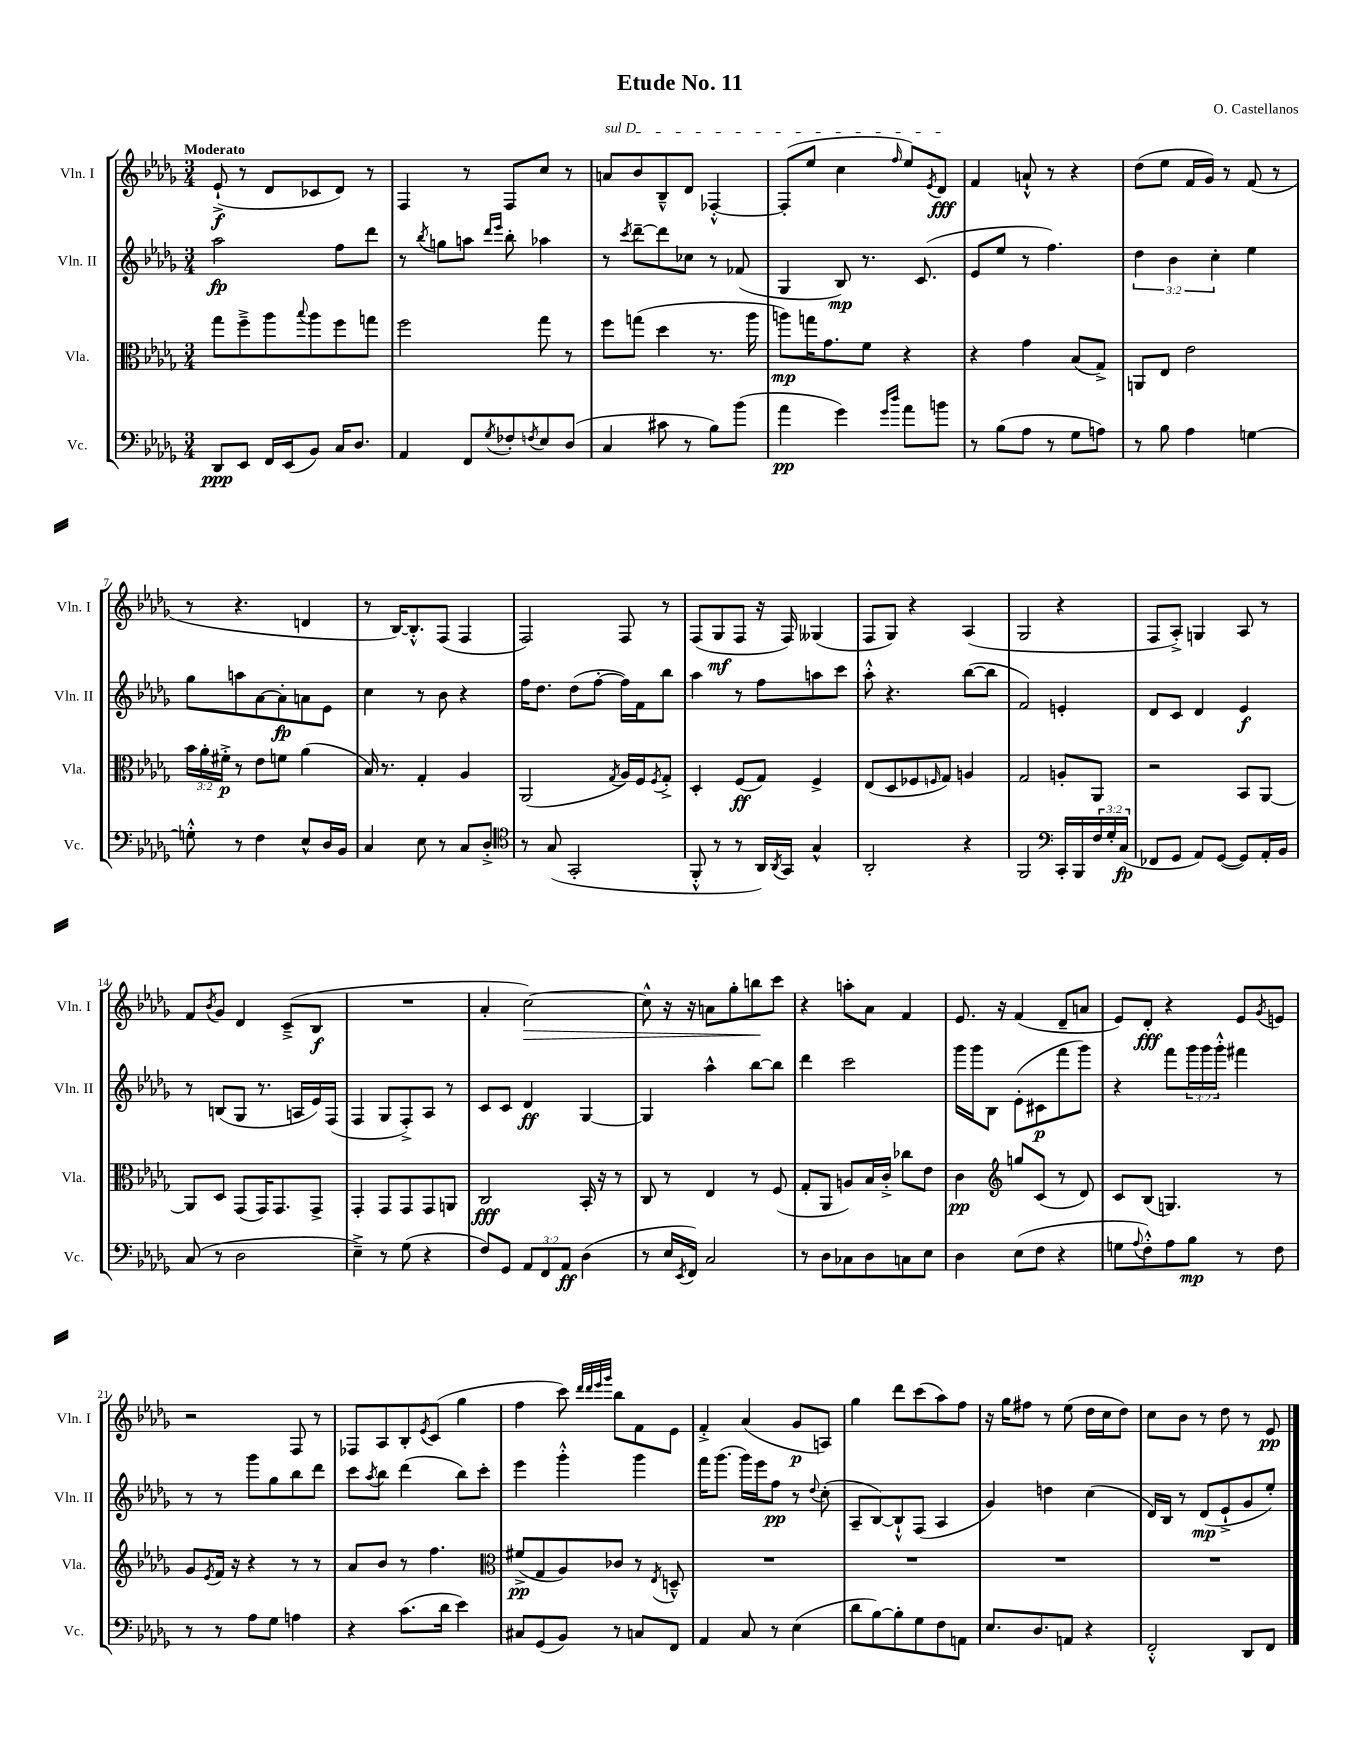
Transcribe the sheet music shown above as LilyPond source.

\header { title = "Etude No. 11" composer = "O. Castellanos" }
<<
\new StaffGroup <<
\new Staff = "s0" \with { instrumentName = "Vln. I" shortInstrumentName = "Vln. I" } {
    \clef treble \key des \major \numericTimeSignature \time 3/4 \tempo "Moderato"
    ees'8-!->\f( r8 des'8 ces'8 des'8) r8 |
    f4 r8 f8 c''8 r8 |
    \once \override TextSpanner.bound-details.left.text = \markup { \italic "sul D" } a'8\startTextSpan bes'8 bes8---^ des'8 fes4~-.-^ |
    fes8-.( ees''8 c''4 \grace { f''16 } ees''8) \acciaccatura { ees'8 } des'8\fff\stopTextSpan |
    f'4 a'8-!-^ r8 r4 |
    des''8( ees''8 f'16 ges'16) r8 f'8( r8 |
    r8 r4. d'4 |
    r8 bes16~) bes8.-.-^ f8( f4 |
    f2) f8 r8 |
    f8( ges8\mf f8 r16 f16) geses4( |
    f8 ges8) r4 aes4( |
    ges2 r4 |
    f8 aes8-.->) g4 aes8 r8 |
    f'8 \acciaccatura { bes'8 } ges'8 des'4 c'8--->( bes8\f |
    R2. |
    aes'4-. c''2~\>) |
    c''8-^ r16 r16 a'8 ges''8-. b''8\! c'''8 |
    r4 a''8-. aes'8 f'4 |
    ees'8. r16 f'4( des'8-- a'8 |
    ees'8) des'8-.\fff r4 ees'8 \acciaccatura { ges'8 } e'8 |
    r2 f8 r8 |
    fes8 aes8 bes8-. \acciaccatura { ees'8 } c'8( ges''4 |
    f''4 c'''8) \grace { des'''32 des'''32 ees'''32 ges'''32 } bes''8 f'8 ees'8 |
    f'4-.-> aes'4( ges'8\p a8) |
    ges''4 des'''8 c'''8( aes''8) f''8 |
    r16 ges''16 fis''8 r8 ees''8( des''16 c''16 des''8) |
    c''8 bes'8 r8 des''8 r8 ees'8\pp \bar "|." |
}
\new Staff = "s1" \with { instrumentName = "Vln. II" shortInstrumentName = "Vln. II" } {
    \clef treble \key des \major \numericTimeSignature \time 3/4 \override Staff.TupletNumber.text = #tuplet-number::calc-fraction-text
    aes''2\fp f''8 des'''8 |
    r8 \acciaccatura { bes''8 } g''8 a''8 \grace { des'''16 ees'''16 } bes''8-. aes''4 |
    r8 \acciaccatura { c'''8 } des'''8~-- des'''8 ces''8 r8 fes'8( |
    ges4 bes8\mp) r8. c'8.( |
    ees'8 ees''8 r8 f''4.) |
    \tuplet 3/2 { des''4 bes'4 c''4-. } ees''4 |
    ges''8 a''8 aes'8~ aes'8-.\fp a'8 ees'8 |
    c''4 r8 bes'8 r4 |
    f''16 des''8. des''8( f''8~-. f''16) f'16 bes''8 |
    aes''4 r8 f''8 a''8 c'''8 |
    aes''8-.-^ r4. bes''8~( bes''8 |
    f'2) e'4-. |
    des'8 c'8 des'4 ees'4\f |
    r8 b8( ges8 r8. a16 ees'16) f16( |
    f4 ges8 f8-.->) aes8 r8 |
    c'8 c'8 des'4\ff ges4~ |
    ges4 aes''4-^ bes''8~ bes''8 |
    des'''4 c'''2 |
    ges'''16 ges'''16 bes8 ees'8-.( cis'8\p f'''8 ges'''8) |
    r4 f'''8 \tuplet 3/2 { ges'''16 ges'''16 ges'''16-.-^ } fis'''4 |
    r8 r8 ges'''8 ges''8 bes''8 des'''8 |
    c'''8 \acciaccatura { aes''8 } bes''8 des'''4( bes''8) c'''8-. |
    ees'''4 ges'''4-.-^ ges'''4 |
    f'''16 ges'''8.( ges'''16) ees'''16 f''8\pp r8 \appoggiatura { des''8 } c''8-.( |
    aes8-- bes8~) bes8-!-^ f8( aes4 |
    ges'4) d''4 c''4( |
    des'16) bes16 r8 des'8\mp( ees'8-!-> ges'8 ees''8-.) \bar "|." |
}
\new Staff = "s2" \with { instrumentName = "Vla." shortInstrumentName = "Vla." } {
    \clef alto \key des \major \numericTimeSignature \time 3/4 \override Staff.TupletNumber.text = #tuplet-number::calc-fraction-text
    ges''8 f''8---> aes''8 \appoggiatura { bes''8 } aes''8 f''8 g''8 |
    f''2 ges''8 r8 |
    f''8 g''8( des''4 r8. aes''16 |
    a''8\mp) g''16 ges'8. f'8 r4 |
    r4 ges'4 bes8( ges8->) |
    a,8 ees8 ees'2 |
    \tuplet 3/2 { bes'16 aes'16-. fis'16-.->\p } r8 ees'8 f'8 aes'4( |
    bes16) r8. ges4-. aes4 |
    aes,2( \acciaccatura { ges8 } aes16) f16 \acciaccatura { f8 } ges8-.-> |
    des4-. f8\ff( ges8) f4-> |
    ees8( des8 fes8 \grace { f16 } ges8) a4 |
    ges2 a8-. aes,8 |
    r2 bes,8 aes,8~ |
    aes,8 des8 ges,8( ges,16) ges,8. ges,8-> |
    ges,4-. ges,8 ges,8 ges,8 a,8 |
    c2\fff bes,16-. r16 r8 |
    c8 r8 ees4 r8 f8( |
    ges8-. aes,8 a8) bes16 c'16-.-> ces''8 ees'8 |
    c'4\pp \clef treble g''8 c'8( r8 des'8) |
    c'8 bes8( g4.) r8 |
    ges'8 \acciaccatura { ees'8 } f'16 r16 r4 r8 r8 |
    aes'8 bes'8 r8 f''4. |
    \clef alto fis'8->\pp( ges8 aes8) ces'8 r8 \acciaccatura { ees8 } d8---^ |
    R2. |
    R2. |
    R2. |
    R2. \bar "|." |
}
\new Staff = "s3" \with { instrumentName = "Vc." shortInstrumentName = "Vc." } {
    \clef bass \key des \major \numericTimeSignature \time 3/4 \override Staff.TupletNumber.text = #tuplet-number::calc-fraction-text
    des,8\ppp ees,8 f,16 ees,16( bes,8) c16 des8. |
    aes,4 f,8 \acciaccatura { ges8 } fes8-. \acciaccatura { f8 } ees8 des8( |
    c4 cis'8 r8 bes8) bes'8( |
    aes'4\pp ges'4) \grace { ges'16 des''16 } aes'8 b'8 |
    r8 bes8( aes8 r8 ges8 a8) |
    r8 bes8 aes4 g4~ |
    g8-.-^ r8 f4 ees8-^ des16 bes,16 |
    c4 ees8 r8 c8 des8-.-> |
    \clef tenor r8 ges8( ges,2-. |
    f,8-.-^ r8 r8 aes,16) \acciaccatura { aes,8 } ges,16 ges4-^ |
    aes,2-. r4 |
    f,2 \clef bass c,16-. bes,,16 \tuplet 3/2 { f16 ges16-. c16\fp( } |
    fes,8 ges,8 aes,8) ges,8~( ges,8) aes,16-. bes,16 |
    c8( r8 des2 |
    ees4--->) r8 ges8( r4 |
    f8) ges,8 \tuplet 3/2 { aes,8 f,8 aes,8\ff } des4( |
    r8 ees16 \acciaccatura { ees,8 } f,16) c2 |
    r8 des8 ces8 des8 c8 ees8 |
    des4 ees8( f8 r4 |
    g8 \appoggiatura { aes8 } f8-.-^) aes8 bes8\mp r8 f8 |
    r8 r8 aes8 ges8 a4 |
    r4 c'8.( des'16 ees'4) |
    cis8 ges,8( bes,8) r8 c8 f,8 |
    aes,4 c8 r8 ees4( |
    des'8 bes8~) bes8-. ges8 f8 a,8 |
    ees8. des8. a,8 r4 |
    f,2-.-^ des,8 f,8 \bar "|." |
}
>>
>>
